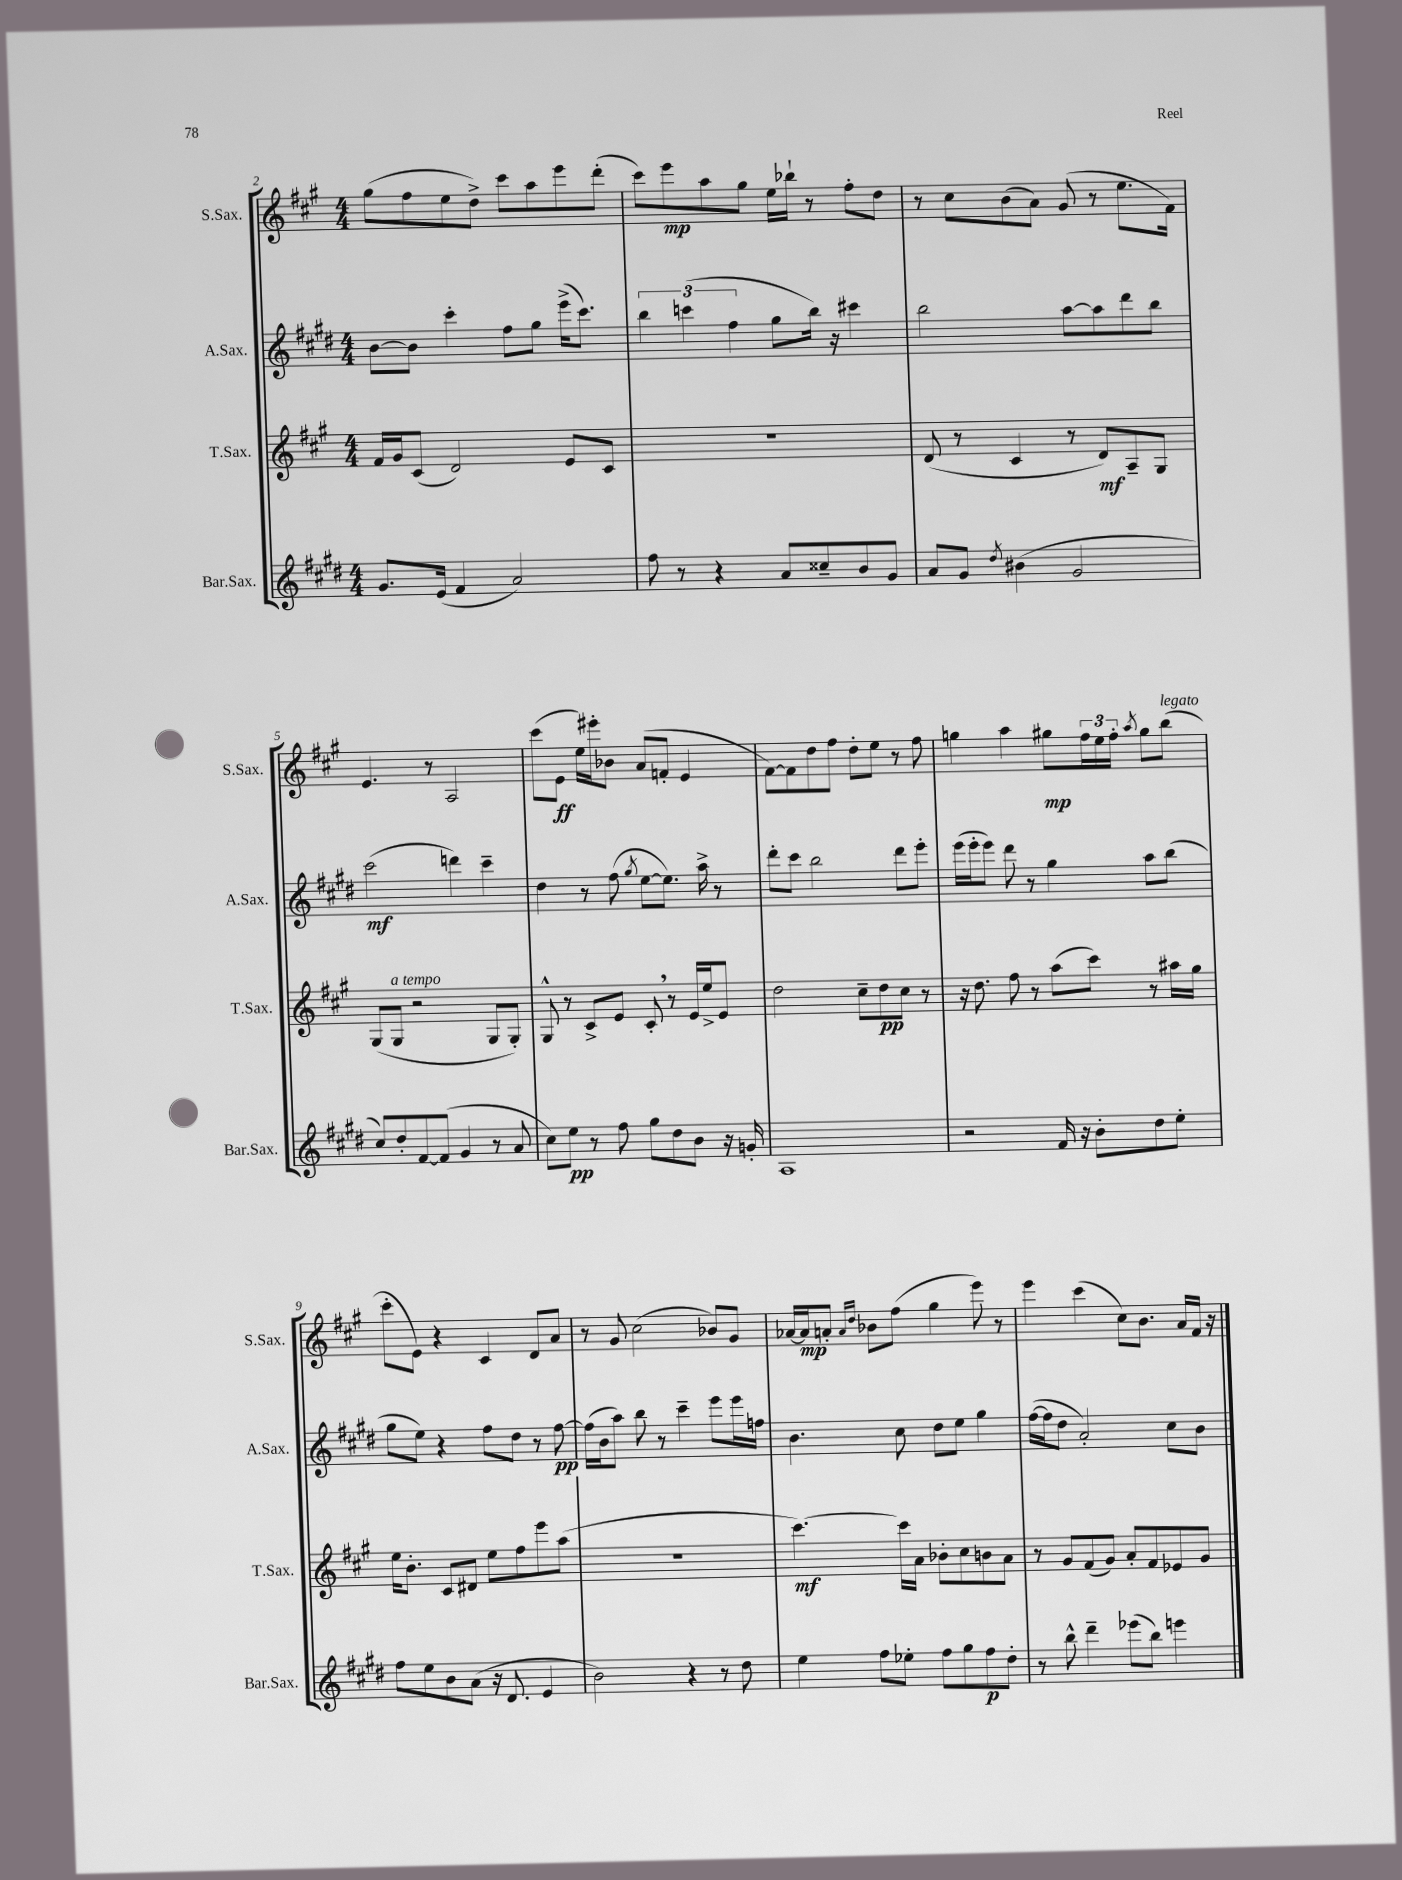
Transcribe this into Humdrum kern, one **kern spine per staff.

**kern	**dynam	**kern	**dynam	**kern	**dynam	**kern	**dynam
*part4	*part4	*part3	*part3	*part2	*part2	*part1	*part1
*staff4	*staff4	*staff3	*staff3	*staff2	*staff2	*staff1	*staff1
*I"Bar.Sax.	*	*I"T.Sax.	*	*I"A.Sax.	*	*I"S.Sax.	*
*I'Bar.Sax.	*	*I'T.Sax.	*	*I'A.Sax.	*	*I'S.Sax.	*
*clefG2	*	*clefG2	*	*clefG2	*	*clefG2	*
*k[f#c#g#d#]	*	*k[f#c#g#]	*	*k[f#c#g#d#]	*	*k[f#c#g#]	*
*M4/4	*	*M4/4	*	*M4/4	*	*M4/4	*
=2	=2	=2	=2	=2	=2	=2	=2
8.g#/L	.	16f#/LL	.	[8b\L	.	(8gg#\L	.
.	.	16g#/J	.	.	.	.	.
.	.	(8c#/J	.	8b\J]	.	8ff#\	.
(16e/Jk	.	.	.	.	.	.	.
4f#/	.	2d/)	.	4ccc#'\	.	8ee\	.
.	.	.	.	.	.	8dd^\J)	.
2a/)	.	.	.	8ff#\L	.	8ccc#\L	.
.	.	.	.	8gg#\J	.	8aa\	.
.	.	8e/L	.	(16eee^\KL	.	8eee\	.
.	.	.	.	8.ccc#\J)	.	.	.
.	.	8c#/J	.	.	.	(8ddd'\J	.
=3	=3	=3	=3	=3	=3	=3	=3
8ff#\	.	1r	.	6bb\	.	8ccc#\L)	.
8r	.	.	.	.	.	8eee\	mp
.	.	.	.	(6cccn\	.	.	.
4r	.	.	.	.	.	8aa\	.
.	.	.	.	6ff#\	.	.	.
.	.	.	.	.	.	8gg#\J	.
8a/L	.	.	.	8gg#\L	.	16ee\LL	.
.	.	.	.	.	.	16bb-X`\JJ	.
8cc##X~/	.	.	.	16bb\Jk)	.	8r	.
.	.	.	.	16r	.	.	.
8b/	.	.	.	4ccc#X\	.	8ff#'\L	.
8g#/J	.	.	.	.	.	8dd\J	.
=4	=4	=4	=4	=4	=4	=4	=4
8a/L	.	(8d/	.	2bb\	.	8r	.
8g#/J	.	8r	.	.	.	8cc#\L	.
8qdd#/	.	.	.	.	.	.	.
(4b#X\	.	4c#/	.	.	.	(8b\	.
.	.	.	.	.	.	8a\J)	.
2g#/	.	8r	.	[8aa\L	.	(8g#/	.
.	.	8d/L)	mf	8aa\]	.	8r	.
.	.	8A~/	.	8ddd#\	.	8.ee\L	.
.	.	8G#/J	.	8bb\J	.	.	.
.	.	.	.	.	.	16f#\Jk)	.
!!LO:LB:g=z
=5	=5	=5	=5	=5	=5	=5	=5
8cc#/L)	.	(8G#/L	.	(2ccc#\	mf	4.e/	.
!	!	!LO:TX:a:i:t=a tempo	!	!	!	!	!
8dd#'/	.	8G#/J	.	.	.	.	.
[8f#/	.	2r	.	.	.	.	.
(8f#/J]	.	.	.	.	.	8r	.
4g#/	.	.	.	4dddn\)	.	2A/	.
8r	.	8G#/L	.	4ccc#~\	.	.	.
8a/	.	8G#'/J)	.	.	.	.	.
=6	=6	=6	=6	=6	=6	=6	=6
8cc#\L)	.	8G#^^/	.	4dd#\	.	(8ccc#\L	.
8ee\J	pp	8r	.	.	.	8e\J	ff
8r	.	8c#^/L	.	8r	.	16ee\LL)	.
.	.	.	.	.	.	16eee#X'\J	.
8ff#\	.	8e/J	.	(8ff#\	.	8b-X\J	.
.	.	.	.	8qgg#/	.	.	.
8gg#\L	.	8c#',/	.	[8ee\L	.	(8a/L	.
8dd#\	.	8r	.	8.ee\J])	.	8fn'/J	.
8b\J	.	16e/LL	.	.	.	4e/	.
.	.	16ee^/J	.	16aa^\	.	.	.
16r	.	8e/J	.	8r	.	.	.
16gn'/	.	.	.	.	.	.	.
=7	=7	=7	=7	=7	=7	=7	=7
1A	.	2dd\	.	8ddd#'\L	.	[8f#\L)	.
.	.	.	.	8ccc#\J	.	8f#\]	.
.	.	.	.	2bb\	.	8dd\	.
.	.	.	.	.	.	8ff#\J	.
.	.	8cc#~\L	.	.	.	8dd'\L	.
.	.	8dd\	pp	.	.	8ee\J	.
.	.	8cc#\J	.	8ddd#\L	.	8r	.
.	.	8r	.	8eee'\J	.	8ff#\	.
=8	=8	=8	=8	=8	=8	=8	=8
2r	.	16r	.	(16eee\LL	.	4ggn\	.
.	.	8.dd\	.	16eee'\J	.	.	.
.	.	.	.	8eee\J)	.	.	.
.	.	8ff#\	.	8ddd#\	.	4aa\	.
.	.	8r	.	8r	.	.	.
16f#/	.	(8aa\L	.	4gg#\	.	8gg#X\L	mp
16r	.	.	.	.	.	.	.
8b'\L	.	8ccc#\J)	.	.	.	24ff#\L	.
.	.	.	.	.	.	24ee\	.
.	.	.	.	.	.	24ff#'\JJ	.
.	.	.	.	.	.	8qaa/	.
8dd#\	.	8r	.	8aa\L	.	8gg#\L	.
!	!	!	!	!	!	!LO:TX:a:i:t=legato	!
8ee'\J	.	16aa#X\LL	.	(8bb\J	.	(8bb\J	.
.	.	16gg#\JJ	.	.	.	.	.
!!LO:LB:g=z
=9	=9	=9	=9	=9	=9	=9	=9
8ff#\L	.	16ee\KL	.	8gg#\L	.	8ccc#'\L	.
.	.	8.b'\J	.	.	.	.	.
8ee\	.	.	.	8ee\J)	.	8e\J)	.
8b\	.	8c#/L	.	4r	.	4r	.
(8a\J	.	8d#X/J	.	.	.	.	.
16r	.	8ee\L	.	8ff#\L	.	4c#/	.
8.d#/	.	.	.	.	.	.	.
.	.	8ff#\	.	8dd#\J	.	.	.
4e/	.	8eee\	.	8r	.	8d/L	.
.	.	(8aa\J	.	[8ff#\	pp	8a/J	.
=10	=10	=10	=10	=10	=10	=10	=10
2b\)	.	1r	.	(16ff#\LL]	.	8r	.
.	.	.	.	16b\J	.	.	.
.	.	.	.	8aa\J)	.	8g#/	.
.	.	.	.	8bb\	.	(2cc#\	.
.	.	.	.	8r	.	.	.
4r	.	.	.	4ccc#~\	.	.	.
8r	.	.	.	8eee\L	.	8b-X/L)	.
8dd#\	.	.	.	16eee\L	.	8g#/J	.
.	.	.	.	16ffn\JJ	.	.	.
=11	=11	=11	=11	=11	=11	=11	=11
4ee\	.	[4.ccc#\)	mf	4.b\	.	[16a-X/LL	.
.	.	.	.	.	.	16a-/J]	mp
.	.	.	.	.	.	8an'/J	.
.	.	.	.	.	.	16qqa/LL	.
.	.	.	.	.	.	16qqdd/JJ	.
8ff#\L	.	.	.	.	.	8b-X\L	.
8ee-X'\J	.	16ccc#\LL]	.	8cc#\	.	(8ff#\J	.
.	.	16a\JJ	.	.	.	.	.
8ff#\L	.	8b-X'\L	.	8dd#\L	.	4gg#\	.
8gg#\	.	8cc#\	.	8ee\J	.	.	.
8ff#\	p	8bn\	.	4gg#\	.	8eee\)	.
8dd#'\J	.	8a\J	.	.	.	8r	.
=12	=12	=12	=12	=12	=12	=12	=12
8r	.	8r	.	([16ff#\LL	.	4eee\	.
.	.	.	.	16ff#\J]	.	.	.
8bb^^\	.	8g#/L	.	8dd#\J	.	.	.
4ddd#~\	.	(8f#/	.	2a'/)	.	(4ccc#\	.
.	.	8g#/J)	.	.	.	.	.
(8eee-X\L	.	8a'/L	.	.	.	8cc#\L)	.
8bb\J)	.	8f#/	.	.	.	8.b\J	.
4eeen\	.	8e-X/	.	8cc#\L	.	.	.
.	.	.	.	.	.	16a/LL	.
.	.	8g#/J	.	8b\J	.	16f#/JJ	.
.	.	.	.	.	.	16r	.
==	==	==	==	==	==	==	==
*-	*-	*-	*-	*-	*-	*-	*-
